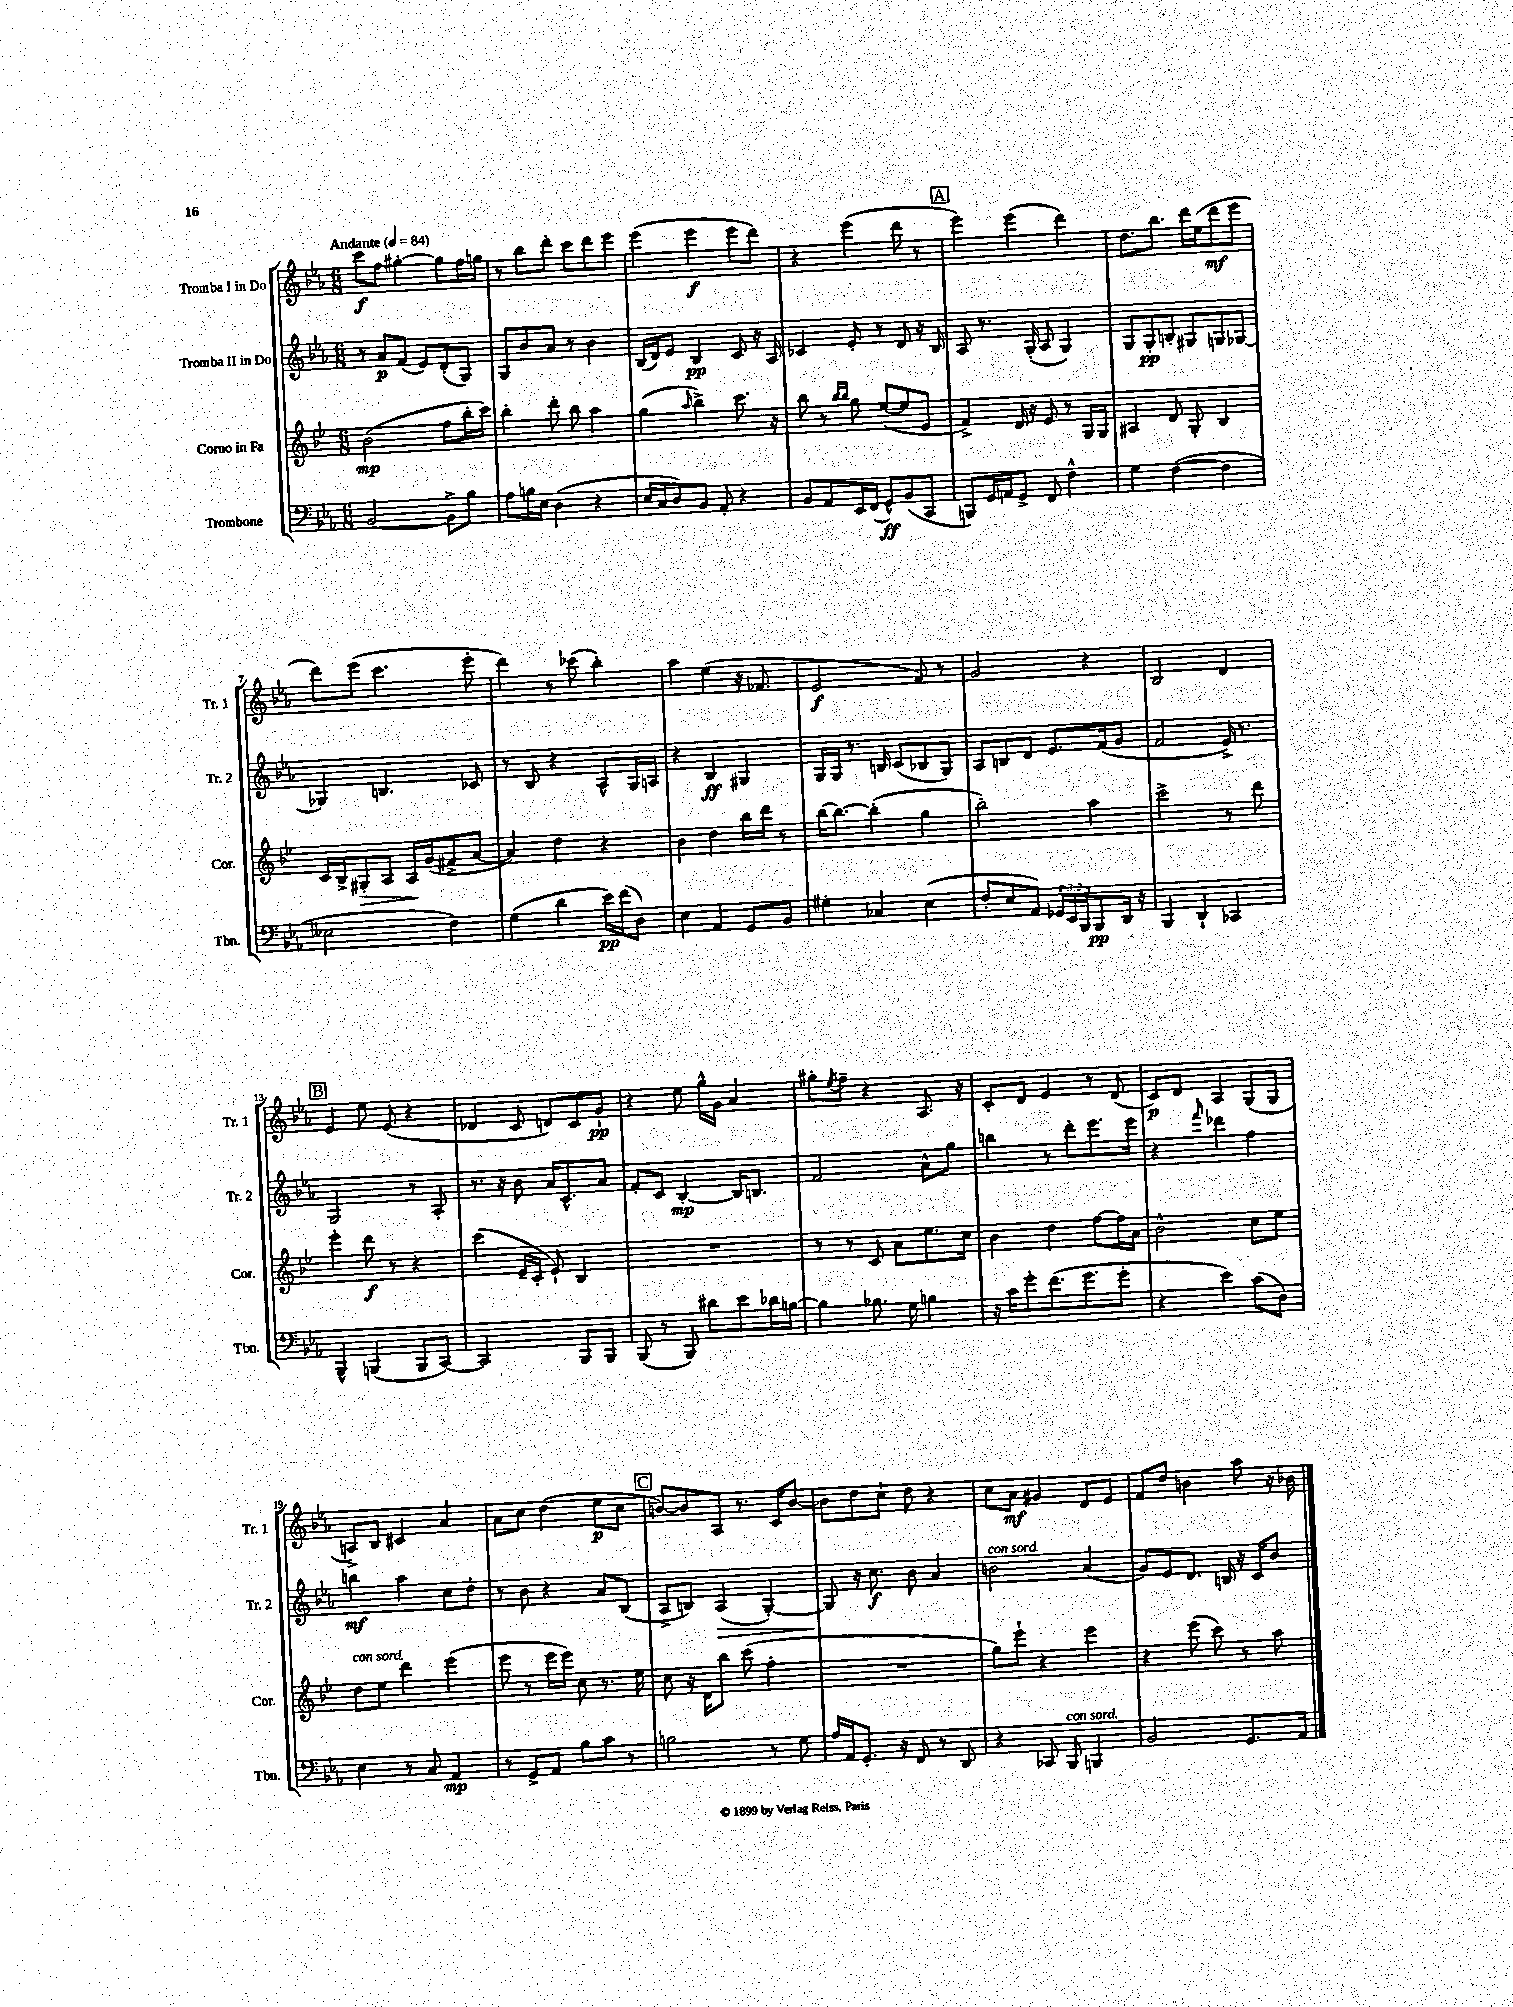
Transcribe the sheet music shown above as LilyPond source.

<<
\new StaffGroup <<
\new Staff = "s0" \with { instrumentName = "Tromba I in Do" shortInstrumentName = "Tr. 1" } {
    \clef treble \key ees \major \numericTimeSignature \time 6/8 \tempo "Andante" 4 = 84
    c'''8\f f''8 gis''4~-. gis''8 f''16 g''16 |
    r8 bes''8 d'''8-. c'''8 d'''8 ees'''8 |
    ees'''4( ees'''4\f ees'''8 d'''8) |
    r4 ees'''4( d'''8 r8 |
    \mark \markup { \box "A" } ees'''4) ees'''4( d'''4) |
    d''8. bes''8. d'''16 ees''16( d'''8\mf ees'''8 |
    d'''8) ees'''8( c'''4. ees'''8-. |
    d'''4) r8 ces'''8( bes''4-.) |
    aes''4 ees''4( r16 fes'8. |
    ees'2\f f'8) r8 |
    g'2 r4 |
    bes2 d'4 |
    \mark \markup { \box "B" } ees'4 ees''8 ees'8( r4 |
    des'4 c'8 d'8) c'8 g'8-!\pp |
    r4 ees''8 g''16-^ g'16 aes'4 |
    gis''8-. \acciaccatura { ees''8 } f''8-- r4 aes8. r16 |
    c'8-. d'8 ees'4 r8 d'8( |
    c'8\p) d'8 aes4 g8( g8 |
    a8->) bes8 cis'4 aes'4 |
    aes'8 c''8 d''4( ees''8\p c''8 |
    \mark \markup { \box "C" } b'8~) b'8 aes8 r8. c'16 b'8~ |
    b'8 d''8 c''8-! d''8 r4 |
    c''8 aes'8\mf gis'4 d'8 ees'8 |
    f'8 d''8 b'4 aes''8 r16 bes'16 \bar "|." |
}
\new Staff = "s1" \with { instrumentName = "Tromba II in Do" shortInstrumentName = "Tr. 2" } {
    \clef treble \key ees \major \numericTimeSignature \time 6/8
    r8 aes'8\p f'8( ees'8) d'8-.( g8) |
    g8 bes'8 aes'8 r8 bes'4 |
    bes16( d'16) ees'8 bes4\pp c'8 r16 aes16 |
    ces'4 ees'8-. r8 d'8 r16 bes16 |
    \mark \markup { \box "A" } aes8 r8. g16-.( aes8 g4) |
    g8 g8-.\pp b8-. gis8 g8 ges8~ |
    ges4 b4. ces'8 |
    r8 bes8 r4 aes8-^ g16 a16 |
    r4 bes4\ff gis4 |
    g16 g16 r8. b16 c'8( bes8 g8) |
    aes8 b8 d'8 ees'8. f'16( g'8 |
    f'2 ees'16->) r8. |
    \mark \markup { \box "B" } g2 r8 aes8-. |
    r8. r16 bes'8 aes'16 c'8.-^ aes'8 |
    f'8-. c'8 bes4~-.\mp bes16 b8. |
    f'2 aes'8-^ g''8 |
    b''4 r8 d'''8-. ees'''8. ees'''16 |
    r4 \grace { f'''16 } des'''4 f''4 |
    b''4\mf aes''4 c''8 d''8-. |
    r8 bes'8 r4 aes'8 bes8( |
    \mark \markup { \box "C" } aes8-> b8) aes4\>( g4~-.) |
    g8\! r16 c''8.\f bes'8 aes'4 |
    b'2^\markup { \italic "con sord." } aes'4( |
    g'8) ees'8 d'8. b16 r16 c'16 bes'8 \bar "|." |
}
\new Staff = "s2" \with { instrumentName = "Corno in Fa" shortInstrumentName = "Cor." } {
    \clef treble \key bes \major \numericTimeSignature \time 6/8
    bes'2\mp( f''8 bes''16-. c'''16) |
    bes''4-. d'''8-. bes''8 a''4 |
    g''4( \grace { a''16 } bes''4->) c'''8. r16 |
    bes''8 r8 \grace { bes''16 bes''16 } g''8 ees''8~( ees''8 ees'8 |
    \mark \markup { \box "A" } f'4->) d'16 r16 ees'8 r8 g16 g16 |
    ais4 d'8 g8-. bes4 |
    c'16 bes16-> gis8-.\> a8 a16\! g'16( fis'8-> a'8~ |
    a'4) d''4 r4 |
    bes'4 d''4 bes''16 d'''16 r8 |
    bes''16~ bes''8.~ bes''4-.( g''4 |
    bes''2-.) a''4 |
    c'''2-> r8 d'''8 |
    \mark \markup { \box "B" } ees'''4-. d'''8\f r8 r4 |
    c'''4( ees'16-- c'16-. ees'8-!) bes4 |
    R2. |
    r8 r8 c'8 a'8 ees''8. c''16 |
    bes'4 d''4 f''8~ f''16 a'16 |
    bes'2-^ c''8 ees''8 |
    d''8^\markup { \italic "con sord." } ees''8 d'''4 ees'''4( |
    ees'''8 r8 ees'''16 ees'''16) c''8 r8. ees''16 |
    \mark \markup { \box "C" } c''8 r16 d'16 bes''8 c'''8( f''4-. |
    R2. |
    g''8) ees'''8-! r4 ees'''4 |
    r4 ees'''8( c'''8) r8 a''8 \bar "|." |
}
\new Staff = "s3" \with { instrumentName = "Trombone" shortInstrumentName = "Tbn." } {
    \clef bass \key ees \major \numericTimeSignature \time 6/8 \override Staff.TupletNumber.text = #tuplet-number::calc-fraction-text
    bes,2~ bes,8-> bes8 |
    aes8 b16 ees16 d4( r4 |
    ees16 c16 d8) bes,8 aes,8-. r4 |
    bes,8 aes,8 ees,16 f,16( g,8-^\ff) bes,8( c,8 |
    \mark \markup { \box "A" } b,,8) g,16 a,16 g,8-> f,8 f4-^ |
    g4 f4~( f4 |
    eeses2 f4) |
    g4( d'4 ees'16\pp) f'16( d8) |
    ees4 aes,4 g,8 bes,8 |
    gis4-. ces4 ees4( |
    f8-. ees8 aes,8) \tuplet 3/2 { ges,16 ees,16 bes,,16 } bes,,8\pp d,16 r16 |
    bes,,4 d,4-! ces,4 |
    \mark \markup { \box "B" } bes,,4-^ b,,4( b,,8 c,8~) |
    c,2 bes,,8 bes,,8 |
    bes,,8( r8 bes,,8) dis'8 ees'8 des'16 b16~ |
    b4 bes8. g16 b4 |
    r16 c'16 g'8-. f'8.( g'8. g'8-. |
    r4 ees'4) c'8( d8) |
    ees4 r8 c8 aes,4\mp |
    r8 g,8-> aes,8 bes8 c'8 r8 |
    \mark \markup { \box "C" } b2 r8 g8 |
    aes16 aes,16 g,8.-. r16 f,8 r8 d,8 |
    r4 ces,8 bes,,8^\markup { \italic "con sord." } b,,4 |
    bes,2 g,8. aes,16 \bar "|." |
}
>>
>>
